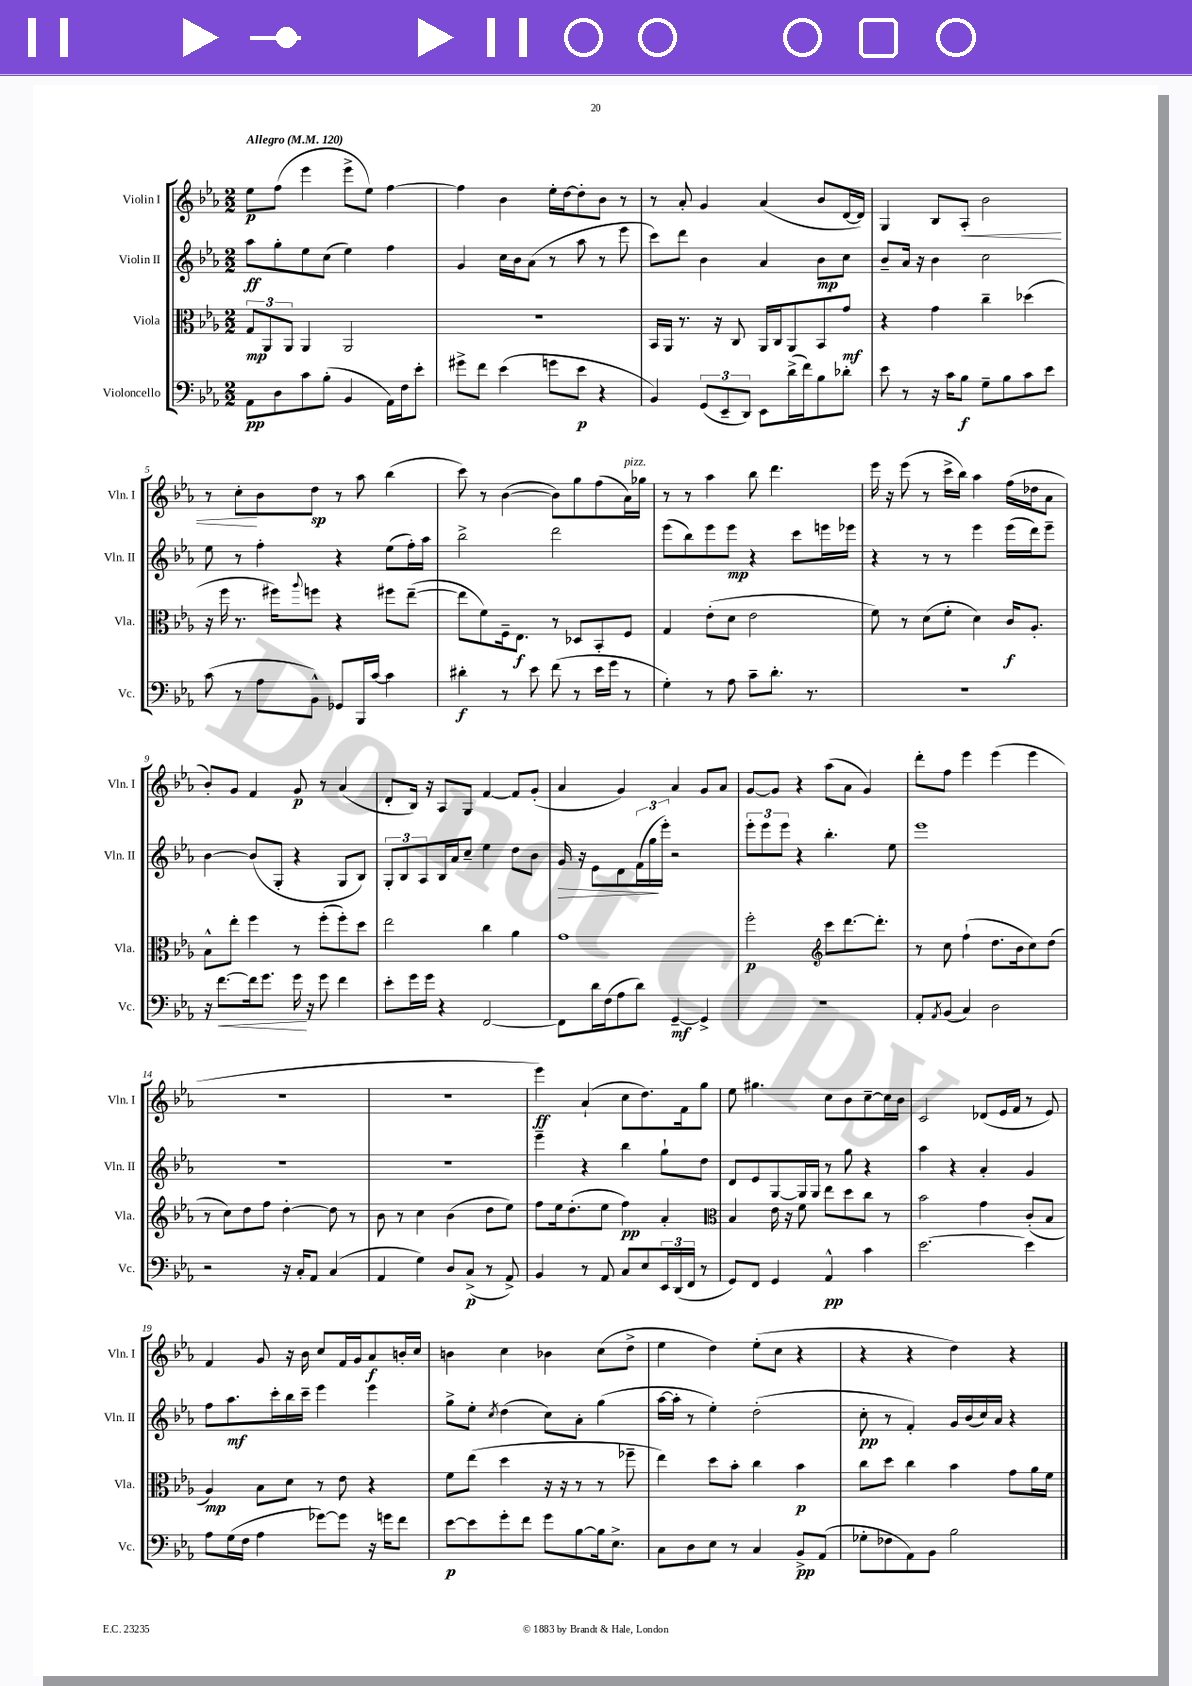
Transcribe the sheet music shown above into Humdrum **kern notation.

**kern	**kern	**kern	**kern
*staff4	*staff3	*staff2	*staff1
*clefF4	*clefC3	*clefG2	*clefG2
*k[b-e-a-]	*k[b-e-a-]	*k[b-e-a-]	*k[b-e-a-]
*M2/2	*M2/2	*M2/2	*M2/2
*MM120	*MM120	*MM120	*MM120
8AA-	12G	8aa-	8ee-
.	12AA-	.	.
8D	.	8gg'	(8ff
.	12AA-	.	.
8c	4AA-	8ee-	4eee-
(8B-'	.	(8cc	.
4BB-	2AA-	4ee-)	8eee-^
.	.	.	8ee-)
16AA-)	.	4ff	[4ff
16F	.	.	.
8e-'	.	.	.
=	=	=	=
8g#^	1r	4g	4ff]
8f	.	.	.
(4e-	.	16cc	4b-
.	.	16b-	.
.	.	(8a-	.
8g	.	8r	16ee-'
.	.	.	[16dd
8e-	.	8aa-	8dd']
4r	.	8r	8b-
.	.	8eee-	8r
=	=	=	=
4BB-)	16BB-	8ccc)	8r
.	16AA-	.	.
.	8.r	8ddd	8a-'
(12GG	.	4b-	4g
.	16r	.	.
12EE-~	.	.	.
.	8C	.	.
12DD)	.	.	.
8EE-	16AA-	4a-	(4a-
.	16C	.	.
(16d^	8AA-	.	.
16f)	.	.	.
8B-	8BB-	8b-	8b-
8d-'	8g	8cc	[16d
.	.	.	16d])
=	=	=	=
8e-	4r	8b-~	4G
8r	.	16a-	.
.	.	16r	.
16r	4g	4b-	8B-
16c	.	.	.
8B-	.	.	8A-'
8G~	4cc~	2cc	2b-
8B-	.	.	.
8c	(4dd-	.	.
8e-	.	.	.
=	=	=	=
(8c	16r	8ee-	8r
.	16ff	.	.
8r	8.r	8r	8cc'
8A-	.	4ff'	8b-
.	16ff#)	.	.
.	8qqaa-	.	.
8BB-^^)	8ff	.	8dd
8GG-	4r	4r	8r
16BBB-	.	.	8aa-
[16c	.	.	.
4c]	8ff#	(8ee-	(4bb-
.	([8ee-~	16ff')	.
.	.	16aa-	.
=	=	=	=
4d#'	8ee-]	2bb-^	8ccc)
.	8f)	.	8r
8r	16F~	.	([4b-
.	8.E-	.	.
8e-	.	.	.
(8f	8r	2ddd	8b-])
8r	8D-	.	8gg
16e-	8BB-'	.	(8ff
16g	.	.	.
8r	8F	.	16a-)
.	.	.	16gg-
=	=	=	=
4G')	4G	(8eee-	8r
.	.	8bb-)	8r
8r	(8e-'	8eee-	4aa-
8A-	8d	8eee-	.
8c~	2e-	4r	8bb-
8.d'	.	.	4.ddd
.	.	8ccc	.
8.r	.	.	.
.	.	16eee	.
.	.	16eee-	.
=	=	=	=
1r	8f)	4r	16eee-
.	.	.	16r
.	8r	.	(8eee-
.	(8d	8r	8r
.	8f'	8r	16ccc^
.	.	.	16bb-)
.	4d)	4eee-	4aa-
.	16c	(16eee-	(16ff
.	8.A-'	16ddd)	16dd-
.	.	8eee-~	8a-
=	=	=	=
16r	8B-^^	[4b-	8b-')
[8.f	.	.	.
.	8ee-'	.	8g
16f]	4ff	(8b-]	4f
8.g	.	.	.
.	.	8G'	.
16g	8r	4r	8g
16r	.	.	.
8g	(8ff'	.	8r
4f	8ff')	8G	(4a-
.	8dd	8B-)	.
=	=	=	=
8e-'	2ee-	12G'	8d'
.	.	12B-	.
16g	.	.	16B-)
.	.	12A-	.
16g	.	.	16r
4r	.	16B-	8A-
.	.	16a-	.
.	.	8cc~	8G
[2FF	4cc	4ee-	[4f
.	4a-	8dd	8f]
.	.	8b-	(8g'
=	=	=	=
8FF]	1g	16g	4a-
.	.	16r	.
16d	.	8e-	.
(16F	.	.	.
8A-	.	8d	4g)
8d)	.	(24f	.
.	.	24gg	.
.	.	24eee-')	.
[4GG~	.	2r	4a-
4GG^]	.	.	8g
.	.	.	8a-
=	=	=	=
1r	2ff'	12eee-'	[8g
.	.	12eee-	.
.	.	.	8g]
.	.	12eee-	.
.	.	4r	4r
*	*clefG2	*	*
.	8ccc	4.bb-'	(8aa-
.	[8.ddd	.	8a-
.	.	.	4g)
.	8.ddd']	.	.
.	.	8ee-	.
=	=	=	=
8AA-'	8r	1eee-	8ddd'
8qAA-	.	.	.
(8BB-	8cc	.	8ff
4C)	(4ff`	.	4eee-
2D	8.dd	.	(4eee-
.	16b-	.	.
.	8cc)	.	4eee-
.	(8dd	.	.
=	=	=	=
2r	8r	1r	1r
.	8cc)	.	.
.	8dd	.	.
.	8ff	.	.
16r	[4dd'	.	.
16C'	.	.	.
8AA-	.	.	.
(4C	8dd]	.	.
.	8r	.	.
=	=	=	=
4AA-	8b-	1r	1r
.	8r	.	.
4G)	4cc	.	.
8D	(4b-	.	.
(8C^	.	.	.
8r	8dd	.	.
8AA-^)	8ee-)	.	.
=	=	=	=
4BB-	8ff	4eee-~	4eee-)
.	16ee-	.	.
.	(8.dd'	.	.
8r	.	4r	(4a-`
8AA-	8ee-	.	.
8C	4ff)	4bb-	8cc
8E-	.	.	8.dd)
24EE-	4a-'	8gg`	.
(24DD	.	.	.
.	.	.	16f
24FF	.	.	.
8r	.	8dd	8gg
=	=	=	=
*	*clefC3	*	*
8GG)	4B-	8d	8ee-
8FF	.	8e-	4.gg#
4GG	16e-	[8G	.
.	16r	.	.
.	8f	16G]	.
.	.	16G	.
4AA-^^	8ee-	8r	8cc
.	8dd	8gg	8b-
4c	8cc	4r	[8cc~
.	8r	.	16cc]
.	.	.	16b-
=	=	=	=
[2.e-	2b-	4aa-	2c
.	.	4r	.
.	4g	4a-'	(8d-
.	.	.	16e-
.	.	.	16f
4e-]	(8c'	4g	8r
.	8B-	.	8e-)
=	=	=	=
8A-	4A-)	8ff	4f
(16G	.	8.aa-	.
16F	.	.	.
4A-	8B-	.	8g
.	.	16ccc'	.
.	8d	16bb-	16r
.	.	16ccc~	16b-
[8g-)	8r	4eee-	8cc
8g-]	8e-	.	16f
.	.	.	16g
16r	4r	4eee-	8a-
16g	.	.	.
8f	.	.	16b'
.	.	.	16cc
=	=	=	=
[8e-	8f	8gg^	4b
8e-]	(8ee-	8ee-'	.
.	.	8qcc	.
8g'	4dd	(4dd	4cc
8f	.	.	.
8g	16r	8cc)	4b-
.	16r	.	.
[8B-	8r	8a-'	.
16B-]	8r	(4gg	(8cc
8.E-^	.	.	.
.	8ff-~	.	8dd^
=	=	=	=
8C	4ee-)	[16aa-	4ee-
.	.	16aa-']	.
8D	.	8r	.
8E-	8dd	4ee-')	4dd)
8r	8b-'	.	.
4C	4cc	(2dd'	(8ee-'
.	.	.	8cc
8BB-^	4b-	.	4r
(8AA-	.	.	.
=	=	=	=
8G-'	8cc	8cc'	4r
8F-	8dd	8r	.
8AA-)	4cc	4f')	4r
8BB-	.	.	.
2B-	4b-	16g	4dd)
.	.	(16b-	.
.	.	16cc)	.
.	.	16a-	.
.	8g	4r	4r
.	16a-	.	.
.	16f	.	.
==	==	==	==
*-	*-	*-	*-
